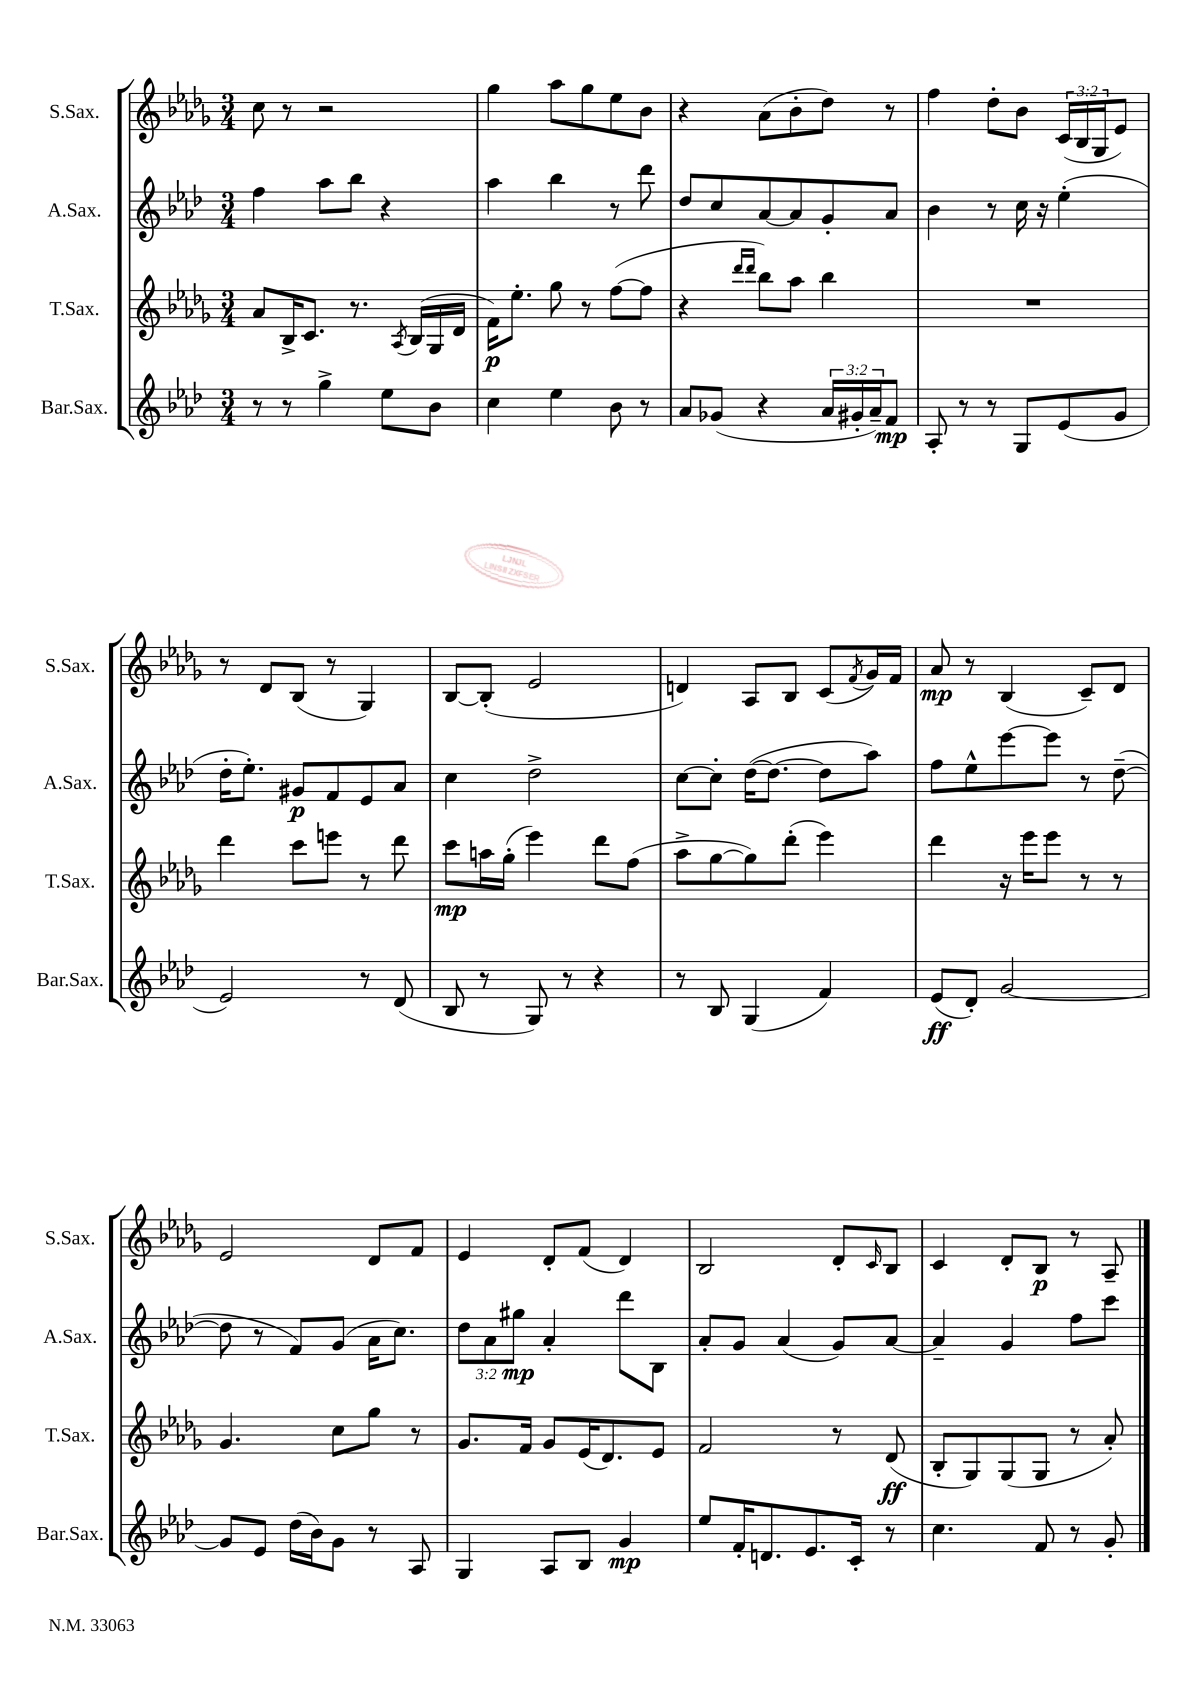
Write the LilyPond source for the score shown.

<<
\new StaffGroup <<
\new Staff = "s0" \with { instrumentName = "S.Sax." shortInstrumentName = "S.Sax." } {
    \clef treble \key des \major \numericTimeSignature \time 3/4 \override Staff.TupletNumber.text = #tuplet-number::calc-fraction-text
    c''8 r8 r2 |
    ges''4 aes''8 ges''8 ees''8 bes'8 |
    r4 aes'8( bes'8-. des''8) r8 |
    f''4 des''8-. bes'8 \tuplet 3/2 { c'16( bes16 ges16 } ees'8) |
    r8 des'8 bes8( r8 ges4) |
    bes8~ bes8-.( ees'2 |
    d'4) aes8 bes8 c'8( \acciaccatura { f'8 } ges'16) f'16 |
    aes'8\mp r8 bes4( c'8--) des'8 |
    ees'2 des'8 f'8 |
    ees'4 des'8-. f'8( des'4) |
    bes2 des'8-. \grace { c'16 } bes8 |
    c'4 des'8-. bes8\p r8 aes8-- \bar "|." |
}
\new Staff = "s1" \with { instrumentName = "A.Sax." shortInstrumentName = "A.Sax." } {
    \clef treble \key aes \major \numericTimeSignature \time 3/4 \override Staff.TupletNumber.text = #tuplet-number::calc-fraction-text
    f''4 aes''8 bes''8 r4 |
    aes''4 bes''4 r8 des'''8 |
    des''8 c''8 aes'8~ aes'8 g'8-. aes'8 |
    bes'4 r8 c''16 r16 ees''4-.( |
    des''16-. ees''8.-.) gis'8\p f'8 ees'8 aes'8 |
    c''4 des''2-> |
    c''8~ c''8-. des''16~( des''8.~ des''8 aes''8) |
    f''8 ees''8-^ ees'''8~ ees'''8 r8 des''8~--( |
    des''8 r8 f'8) g'8( aes'16 c''8.) |
    \tuplet 3/2 { des''8 aes'8 gis''8\mp } aes'4-. des'''8 bes8 |
    aes'8-. g'8 aes'4( g'8) aes'8~ |
    aes'4-- g'4 f''8 c'''8 \bar "|." |
}
\new Staff = "s2" \with { instrumentName = "T.Sax." shortInstrumentName = "T.Sax." } {
    \clef treble \key des \major \numericTimeSignature \time 3/4
    aes'8 bes16-> c'8. r8. \acciaccatura { aes8 } bes16( ges16 des'16 |
    f'16\p) ees''8.-. ges''8 r8 f''8~( f''8 |
    r4 \grace { des'''16 des'''16 } bes''8) aes''8 bes''4 |
    R2. |
    des'''4 c'''8 e'''8 r8 des'''8 |
    c'''8\mp a''16 ges''16-.( ees'''4) des'''8 f''8( |
    aes''8-> ges''8~ ges''8) des'''8-.( ees'''4) |
    des'''4 r16 ees'''16 ees'''8 r8 r8 |
    ges'4. c''8 ges''8 r8 |
    ges'8. f'16 ges'8 ees'16( des'8.) ees'8 |
    f'2 r8 des'8\ff( |
    bes8-. ges8) ges8( ges8 r8 aes'8-.) \bar "|." |
}
\new Staff = "s3" \with { instrumentName = "Bar.Sax." shortInstrumentName = "Bar.Sax." } {
    \clef treble \key aes \major \numericTimeSignature \time 3/4 \override Staff.TupletNumber.text = #tuplet-number::calc-fraction-text
    r8 r8 g''4-> ees''8 bes'8 |
    c''4 ees''4 bes'8 r8 |
    aes'8 ges'8( r4 \tuplet 3/2 { aes'16 gis'16-. aes'16--) } f'8\mp |
    aes8-. r8 r8 g8 ees'8( g'8 |
    ees'2) r8 des'8( |
    bes8 r8 g8) r8 r4 |
    r8 bes8 g4( f'4) |
    ees'8\ff( des'8-.) g'2~ |
    g'8 ees'8 des''16( bes'16) g'8 r8 aes8 |
    g4 aes8 bes8 g'4\mp |
    ees''8 f'16-. d'8. ees'8. c'16-. r8 |
    c''4. f'8 r8 g'8-. \bar "|." |
}
>>
>>
\layout { \context { \Score \remove "Bar_number_engraver" } }
